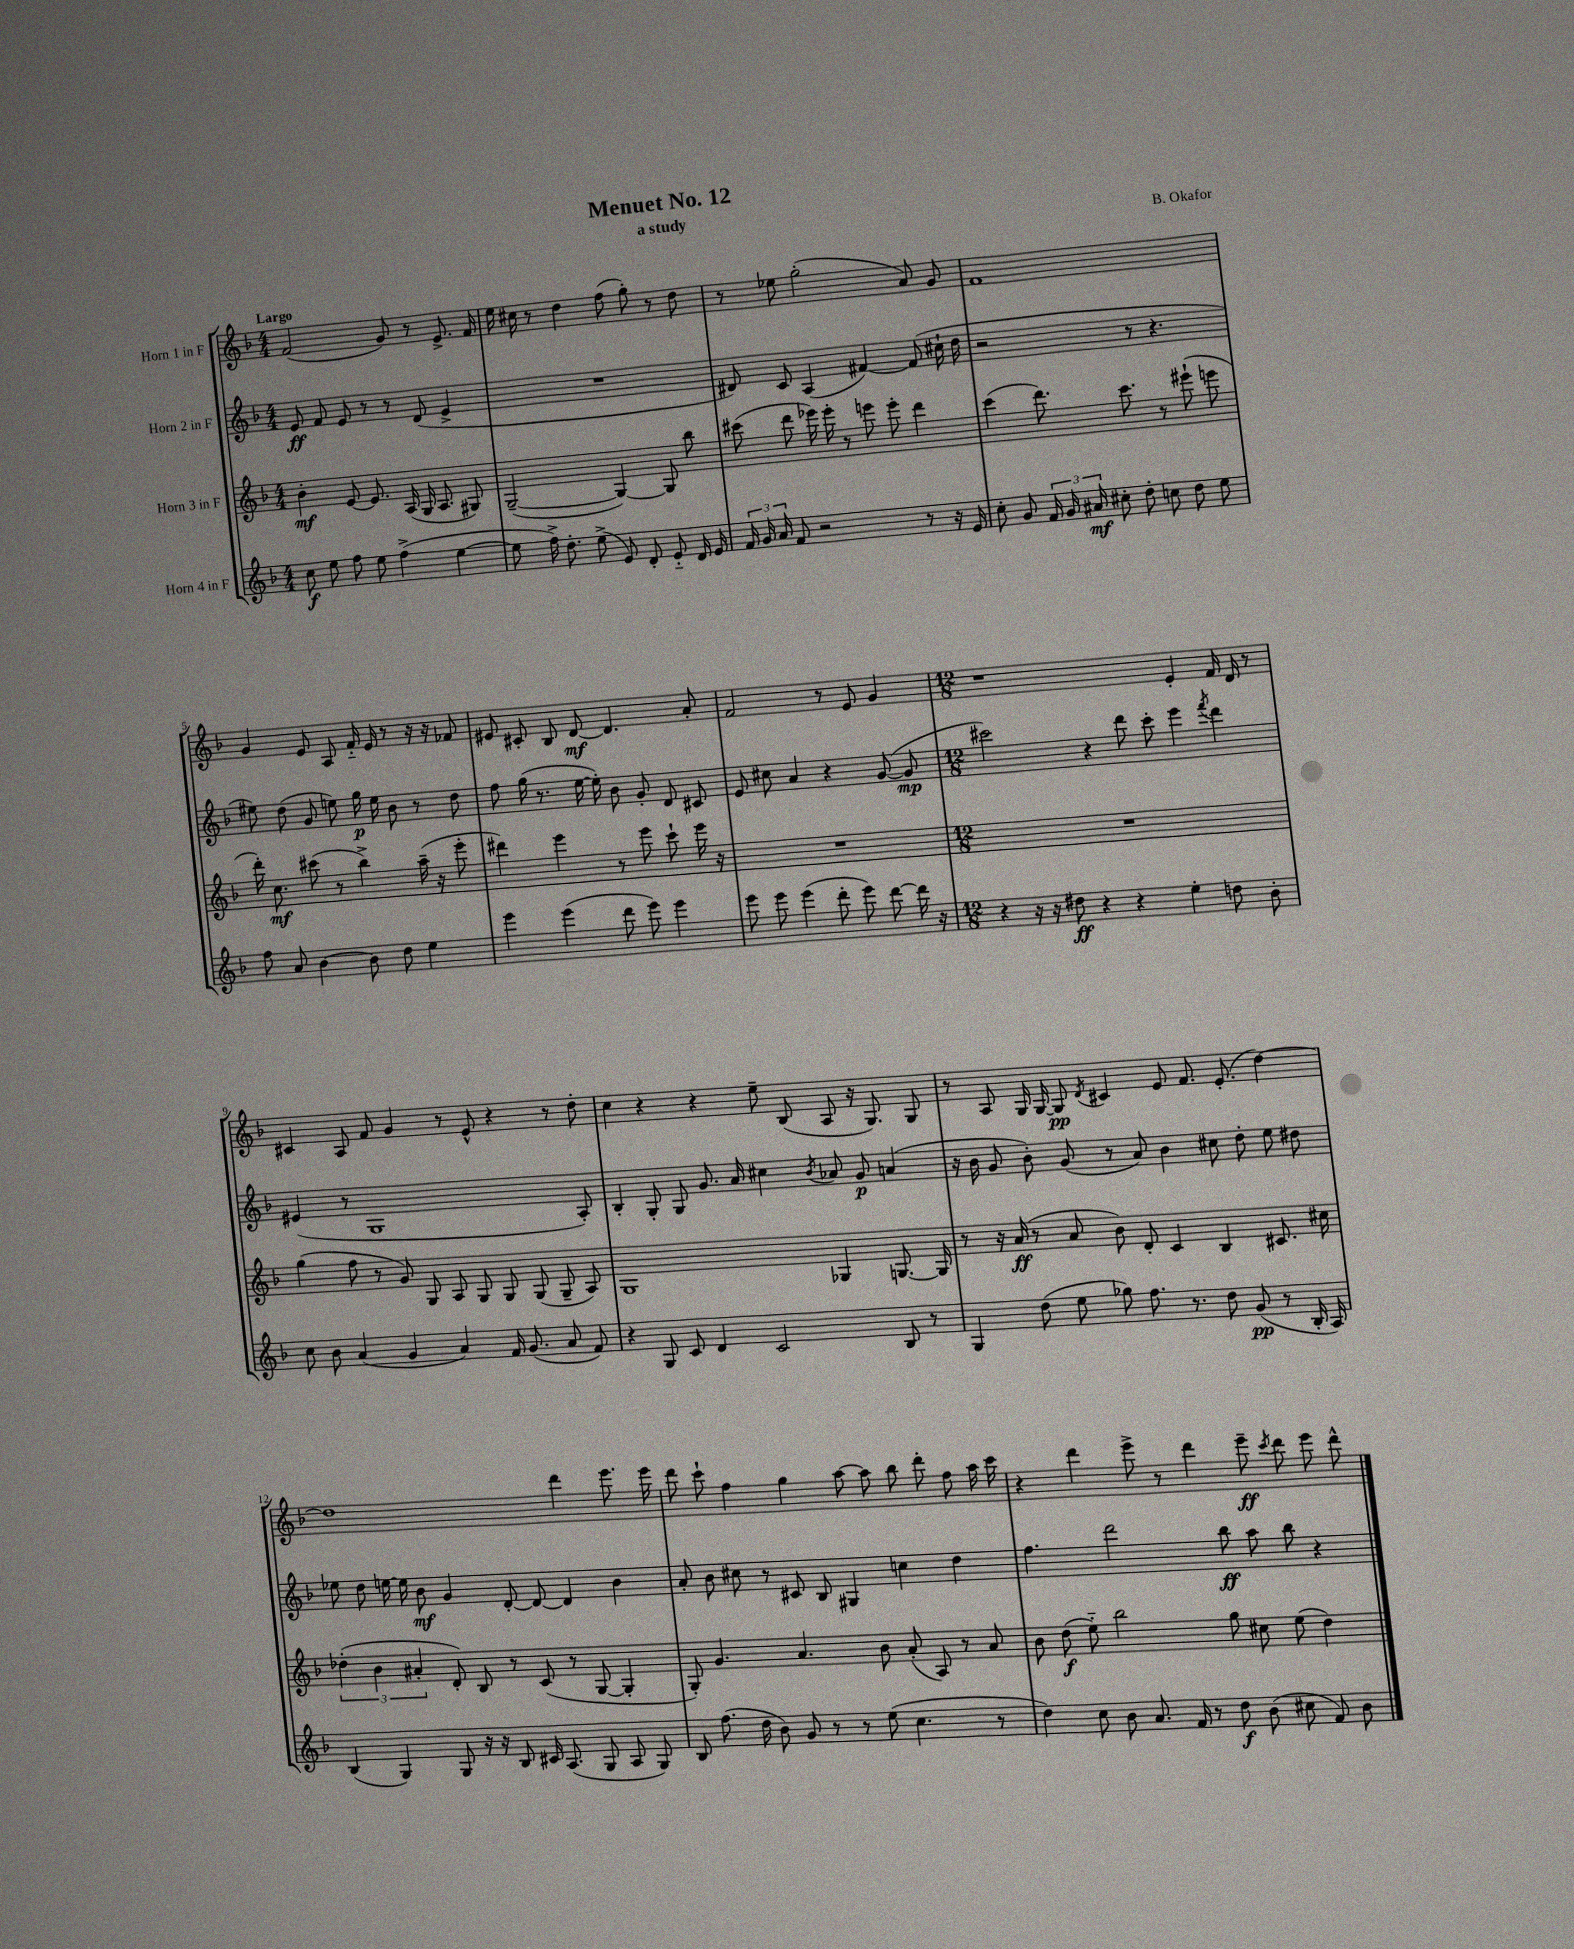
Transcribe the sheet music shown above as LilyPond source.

\header { title = "Menuet No. 12" composer = "B. Okafor" subtitle = "a study" }
<<
\new StaffGroup <<
\new Staff = "s0" \with { instrumentName = "Horn 1 in F" } {
    \clef treble \key f \major \numericTimeSignature \time 4/4 \tempo "Largo"
    \autoBeamOff f'2( g'8) r8 e'8.-> f'16 |
    e''16 cis''16 r8 d''4 f''8( g''8-.) r8 d''8 |
    r8 ees''8 g''2-.( a'8) g'8 |
    f'1 |
    g'4 e'8 a8 f'16-_ e'16 r8 r16 r16 fes'8 |
    eis'8 cis'8-. bes8 d'8~\mf d'4. a'8-. |
    f'2 r8 e'8 g'4 |
    \numericTimeSignature \time 12/8 r1 e'4-. f'16 d'16 r8 |
    cis'4 a8 f'8 g'4 r8 e'8-^ r4 r8 d''8-. |
    c''4 r4 r4 e''8-- bes8( a8 r16 g8.) g8 |
    r8 a8 g16 g16~ g8\pp \acciaccatura { d'8 } cis'4 e'8 f'8. e'8.-.( d''4~) |
    d''1 d'''4 e'''8. e'''16 |
    d'''8 c'''8-! f''4 g''4 a''8~ a''8 bes''8 d'''8-. f''8 a''16 c'''16 |
    r4 d'''4 e'''8-> r8 d'''4 e'''8--\ff \acciaccatura { c'''8 } d'''8 e'''8 d'''8-^ \bar "|." |
}
\new Staff = "s1" \with { instrumentName = "Horn 2 in F" } {
    \clef treble \key f \major \numericTimeSignature \time 4/4
    \autoBeamOff e'8\ff f'8 e'8 r8 r8 d'8( e'4-> |
    R1 |
    dis'8) c'8 a4( fis'4~) fis'8( cis''16-! d''16 |
    r2 r8 r4. |
    eis''8) d''8( g'8 e''8) g''16\p e''16 bes'8 r8 d''8 |
    f''8 g''16( r8. e''16~ e''16-.) bes'8 g'8-. d'8 cis'8 |
    e'8 cis''8 a'4 r4 g'8~( g'8\mp |
    \numericTimeSignature \time 12/8 cis'''2) r4 d'''8 cis'''8-. e'''4 \acciaccatura { f'''8 } d'''4 |
    eis'4( r8 g1 a8-.) |
    bes4-. g8-. g8 g'8. a'16 cis''4 \acciaccatura { bes'8 } aes'8 g'8\p a'4( |
    r16 bes'16 g'8 bes'8-.) g'8( r8 a'8) bes'4 cis''8 d''8-. e''8 dis''8 |
    ees''8 d''8 e''16~ e''16 bes'8\mf g'4 d'8~-. d'8~ d'4 bes'4 |
    a'8-. bes'8 cis''8 r8 cis'8 bes8 gis4 c''4 d''4 |
    f''4. d'''2 bes''8\ff a''8 bes''8 r4 \bar "|." |
}
\new Staff = "s2" \with { instrumentName = "Horn 3 in F" } {
    \clef treble \key f \major \numericTimeSignature \time 4/4
    \autoBeamOff bes'4-.\mf e'8~ e'8. a16( g16 a8. gis8) |
    g2~--( g4~) g8 bes''8 |
    cis'''8( d'''8 ees'''16) ees'''16-. r8 e'''8 e'''8-. d'''4 |
    c'''4( d'''8.) c'''8. r8 eis'''8-!( e'''8 |
    d'''16-.) c''8.\mf cis'''8( r8 bes''4->) a''16--( r16 e'''8-. |
    dis'''4) e'''4 r8 e'''8 c'''8-! e'''16 r16 |
    R1 |
    \numericTimeSignature \time 12/8 R1. |
    g''4( f''8 r8 g'8) g8 a8 g8 g8 g8( g8-- a8) |
    g1 ges4 g8.~ g16 |
    r8 r16 a'16\ff( r8 a'8 bes'8) d'8-. c'4 bes4 cis'8. cis''16 |
    \tuplet 3/2 { des''4-.( bes'4 ais'4-. } d'8-.) bes8 r8 c'8( r8 g8~ g4-. |
    g8-.) g'4. a'4. bes'8 a'8-.( a8) r8 a'8 |
    bes'8 d''8\f( e''8-_) bes''2 g''8 cis''8 e''8( d''4) \bar "|." |
}
\new Staff = "s3" \with { instrumentName = "Horn 4 in F" } {
    \clef treble \key f \major \numericTimeSignature \time 4/4
    \autoBeamOff c''8\f e''8 f''8 e''8 f''4->( e''4~ |
    e''8 f''16->) d''8.-. e''8->( e'8) d'8-. e'8-_ d'16 e'16 |
    \tuplet 3/2 { f'16 g'16 a'16 } f'8 r2 r8 r16 e'16 |
    c''8-. g'8 \tuplet 3/2 { f'16 g'16 ais'16\mf } cis''8-. d''8-. c''8 d''8 e''8 |
    f''8 a'8 bes'4~ bes'8 d''8 e''4 |
    e'''4 e'''4( d'''8 e'''8) e'''4 |
    e'''8 e'''8 e'''4( d'''8-. e'''8) d'''8~ d'''16 r16 |
    \numericTimeSignature \time 12/8 r4 r16 r16 dis''8\ff r4 r4 e''4-. d''8 bes'8-. |
    c''8 bes'8 a'4( g'4 a'4) f'16 g'8.( a'8 f'8) |
    r4 g8 c'8 d'4 c'2 bes8 r8 |
    g4 d''8( e''8 ges''8) f''8. r8. d''8 g'8\pp( r8 bes16-. a16) |
    bes4( g4) g8 r16 r16 bes8 cis'16 a8.( g8 a8 g8) |
    bes8 f''8.( d''16 bes'8) g'8 r8 r8 e''8( c''4. r8 |
    d''4) c''8 bes'8 a'8. f'16 r8 d''8\f bes'8( cis''8 f'8) bes'8 \bar "|." |
}
>>
>>
